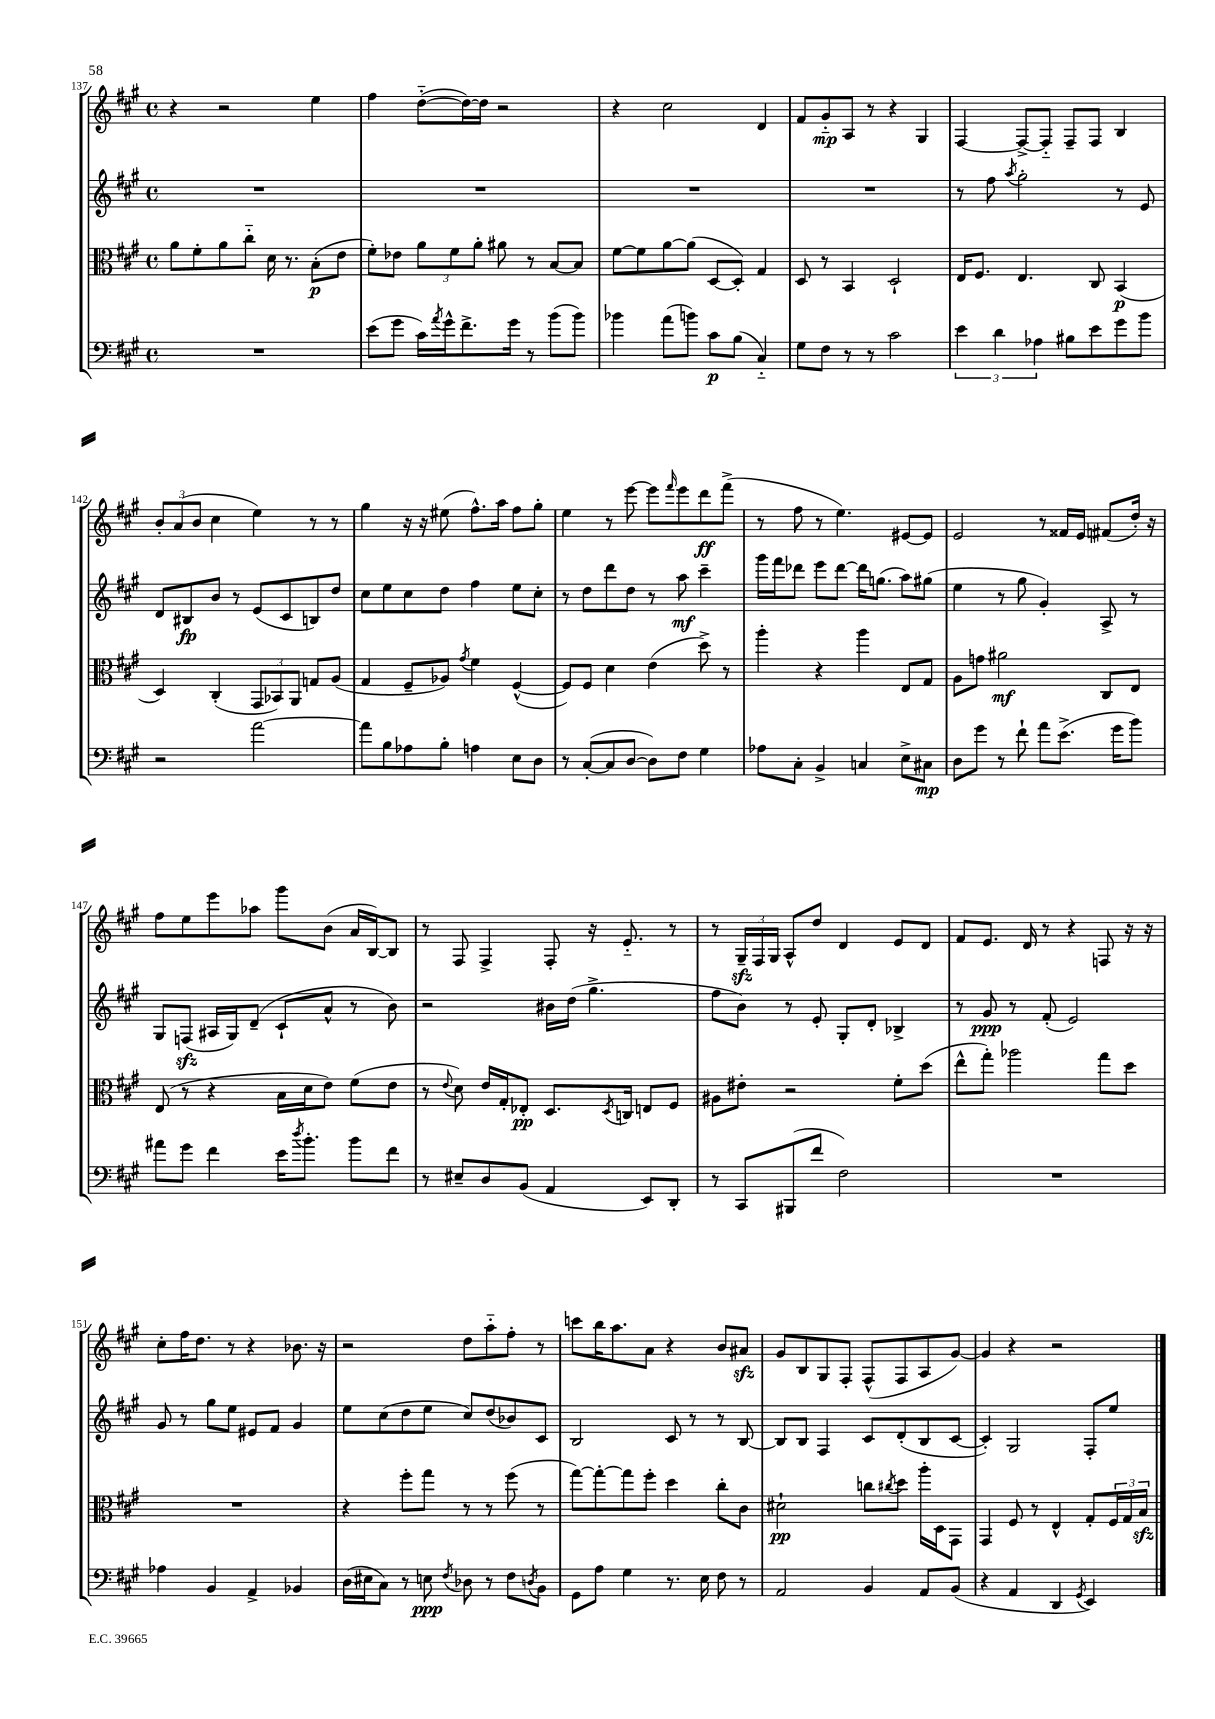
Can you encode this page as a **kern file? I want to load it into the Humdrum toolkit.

**kern	**kern	**kern	**kern
*staff4	*staff3	*staff2	*staff1
*clefF4	*clefC3	*clefG2	*clefG2
*k[f#c#g#]	*k[f#c#g#]	*k[f#c#g#]	*k[f#c#g#]
*M4/4	*M4/4	*M4/4	*M4/4
*met(c)	*met(c)	*met(c)	*met(c)
1r	8a\L	1r	4r
.	8f#'\	.	.
.	8a\	.	2r
.	8cc#'~\J	.	.
.	16d\	.	.
.	8.r	.	.
.	(8B'\L	.	4ee\
.	8e\J	.	.
=	=	=	=
(8e\L	8f#'\L)	1r	4ff#\
8g#\J	8e-\J	.	.
16c#\LL)	12a\L	.	([8dd'~\L
8qa/	.	.	.
16g#^^\J	.	.	.
.	12f#\	.	.
8.f#^\	.	.	16dd\_L)
.	12a'\J	.	.
.	.	.	16dd\]JJ
.	8a#\	.	2r
16g#\Jk	.	.	.
8r	8r	.	.
(8b\L	[8B/L	.	.
8b\J)	8B/]J	.	.
=	=	=	=
4b-\	[8f#\L	1r	4r
.	8f#\]	.	.
(8a\L	[8a\	.	2cc#\
8b\J)	(8a\]J	.	.
8c#\L	[8D/L	.	.
(8B\J	8D'/]J)	.	.
4C#'~/)	4G#/	.	4d/
=	=	=	=
8G#\L	8D/	1r	8f#/L
8F#\J	8r	.	8g#'~/
8r	4BB/	.	8A/J
8r	.	.	8r
2c#\	2D`/	.	4r
.	.	.	4G#/
=	=	=	=
6e\	16E/LK	8r	[4F#/
.	8.F#/J	.	.
.	.	8ff#\	.
6d\	.	.	.
.	.	8qaa/	.
.	4.E/	2gg#'\	8F#^/_L
6A-\	.	.	.
.	.	.	8F#'~/]J
8B#\L	.	.	8F#~/L
8e\	8C#/	.	8F#/J
8g#\	(4BB/	8r	4B/
8b\J	.	8e/	.
=	=	=	=
2r	4D/)	8d/L	12b'/L
.	.	.	(12a/
.	.	8B#/	.
.	.	.	12b/J
.	(4C#'/	8b/J	4cc#\
.	.	8r	.
[2a\	12GG#/L	(8e/L	4ee\)
.	12BB-/)	.	.
.	.	8c#/	.
.	12AA/J	.	.
.	8G/L	8B/)	8r
.	(8A/J	8dd/J	8r
=	=	=	=
8a\]L	4G#/	8cc#\L	4gg#\
8B\	.	8ee\	.
8A-\	8F#~/L	8cc#\	16r
.	.	.	16r
8B'\J	8A-/J)	8dd\J	(8ee#\
.	8qg#/	.	.
4A\	4f#\	4ff#\	8.ff#^^\L)
.	.	.	16aa\Jk
8E\L	([4F#^^/	8ee\L	8ff#\L
8D\J	.	8cc#'\J	8gg#'\J
=	=	=	=
8r	8F#/]L)	8r	4ee\
([8C#'/L	8F#/J	8dd\L	.
8C#/]	4d\	8ddd\	8r
[8D/J	.	8dd\J	[8eee\
8D\]L)	(4e\	8r	8eee\]L
.	.	.	16qqfff#/
8F#\J	.	8aa\	8eee\
4G#\	8dd^\)	4ccc#~\	8ddd\
.	8r	.	(8fff#^\J
=	=	=	=
8A-\L	4aa'\	16ggg#\LL	8r
.	.	16fff#\J	.
8C#'\J	.	8ddd-\J	8ff#\
4BB^/	4r	8eee\L	8r
.	.	[8ddd-\J	4.ee\)
4C/	4aa\	16ddd-\]LK	.
.	.	(8.gg\J	.
8E^\L	8E/L	8aa\L)	[8e#/L
8C#\J	8G#/J	(8gg#\J	8e#/]J
=	=	=	=
8D\L	8A\L	4ee\	2e/
8g#\J	8g\J	.	.
8r	2a#\	8r	.
8f#`\	.	8gg#\	.
8a\L	.	4g#'/)	8r
(8.e^\J	.	.	16f##/LL
.	.	.	16e/JJ
.	8C#/L	8A^/	(8f#/L
16g#\LK	.	.	.
8b\J)	8E/J	8r	16dd'/Jk)
.	.	.	16r
=	=	=	=
8a#\L	(8E/	8G#/L	8ff#\L
8g#\J	8r	(8F/J	8ee\
4f#\	4r	16A#/LL	8eee\
.	.	16G#/J)	.
.	.	(8d~/J	8aa-\J
16e\LK	16B\LL	8c#`/L	8ggg#\L
8qdd/	.	.	.
8.b'\J	16d\J	.	.
.	8e\J)	8a^^/J	(8b\J
8b\L	(8f#\L	8r	16a/LL
.	.	.	[16B/J)
8f#\J	8e\J	8b\)	8B/]J
=	=	=	=
8r	8r	2r	8r
.	8qqe/	.	.
8E#~/L	8d\)	.	8F#/
8D/	16e/LL	.	4F#^/
.	16G#'/J	.	.
(8BB/J	8E-'/J	.	.
4AA/	8.D/L	16b#\LL	8F#'/
.	.	(16dd\JJ	.
.	.	4.gg#^\	16r
.	8qD/	.	.
.	16C/Jk	.	8.e'~/
8EE/L)	8E/L	.	.
8DD'/J	8F#/J	.	8r
=	=	=	=
8r	8A#\L	8ff#\L	8r
8CC#/L	8e#'\J	8b\J)	24G#~/LL
.	.	.	24F#/
.	.	.	24G#/JJ
(8BBB#/	2r	8r	8A^^/L
8f#/J	.	8e'/	8dd/J
2F#\)	.	8G#'/L	4d/
.	.	8d'/J	.
.	8f#'\L	4B-^/	8e/L
.	(8dd\J	.	8d/J
=	=	=	=
1r	8ee^^\L	8r	8f#/L
.	8gg#'\J)	8g#/	8.e/J
.	2aa-\	8r	.
.	.	.	16d/
.	.	(8f#'/	8r
.	.	2e/)	4r
.	8gg#\L	.	8F/
.	8dd\J	.	16r
.	.	.	16r
=	=	=	=
4A-\	1r	8g#/	8cc#'\L
.	.	8r	16ff#\K
.	.	.	8.dd\J
4BB/	.	8gg#\L	.
.	.	8ee\J	8r
4AA^/	.	8e#/L	4r
.	.	8f#/J	.
4BB-/	.	4g#/	8.b-\
.	.	.	16r
=	=	=	=
(16D\LL	4r	8ee\L	2r
16E#\J	.	.	.
8C#\J)	.	(8cc#\	.
8r	8ff#'\L	8dd\	.
8E\	8gg#\J	8ee\J	.
8qF#/	.	.	.
8D-\	8r	8cc#/L)	8dd\L
8r	8r	(8dd/	8aa'~\
8F#\L	(8ff#\	8b-/)	8ff#'\J
8qD/	.	.	.
8BB\J	8r	8c#/J	8r
=	=	=	=
8GG#\L	[8gg#\L)	2B/	8ccc\L
8A\J	8gg#'\_	.	16bb\K
.	.	.	8.aa\
4G#\	8gg#\]	.	.
.	8ff#'\J	.	8a\J
8.r	4dd\	8c#/	4r
.	.	8r	.
16E\	.	.	.
8F#\	8cc#'\L	8r	8b/L
8r	8c#\J	[8B/	8a#/J
=	=	=	=
2AA/	2d#`\	8B/]L	8g#/L
.	.	8B/J	8B/
.	.	4F#/	8G#/
.	.	.	8F#'/J
4BB/	8cc\L	8c#/L	(8F#^^/L
.	8qcc#/	.	.
.	8dd\J	(8d'/	8F#/
8AA/L	16aa'\LL	8B/	8A/
.	16D\J	.	.
(8BB/J	8GG#\J	[8c#/J	[8g#/J)
=	=	=	=
4r	4GG#/	4c#'/])	4g#/]
4AA/	8F#/	2G#/	4r
.	8r	.	.
4DD/	4E^^/	.	2r
8qGG#/	.	.	.
4EE/)	8G#'/L	8F#'/L	.
.	24F#/L	8ee/J	.
.	24G#/	.	.
.	24B/JJ	.	.
==	==	==	==
*-	*-	*-	*-
